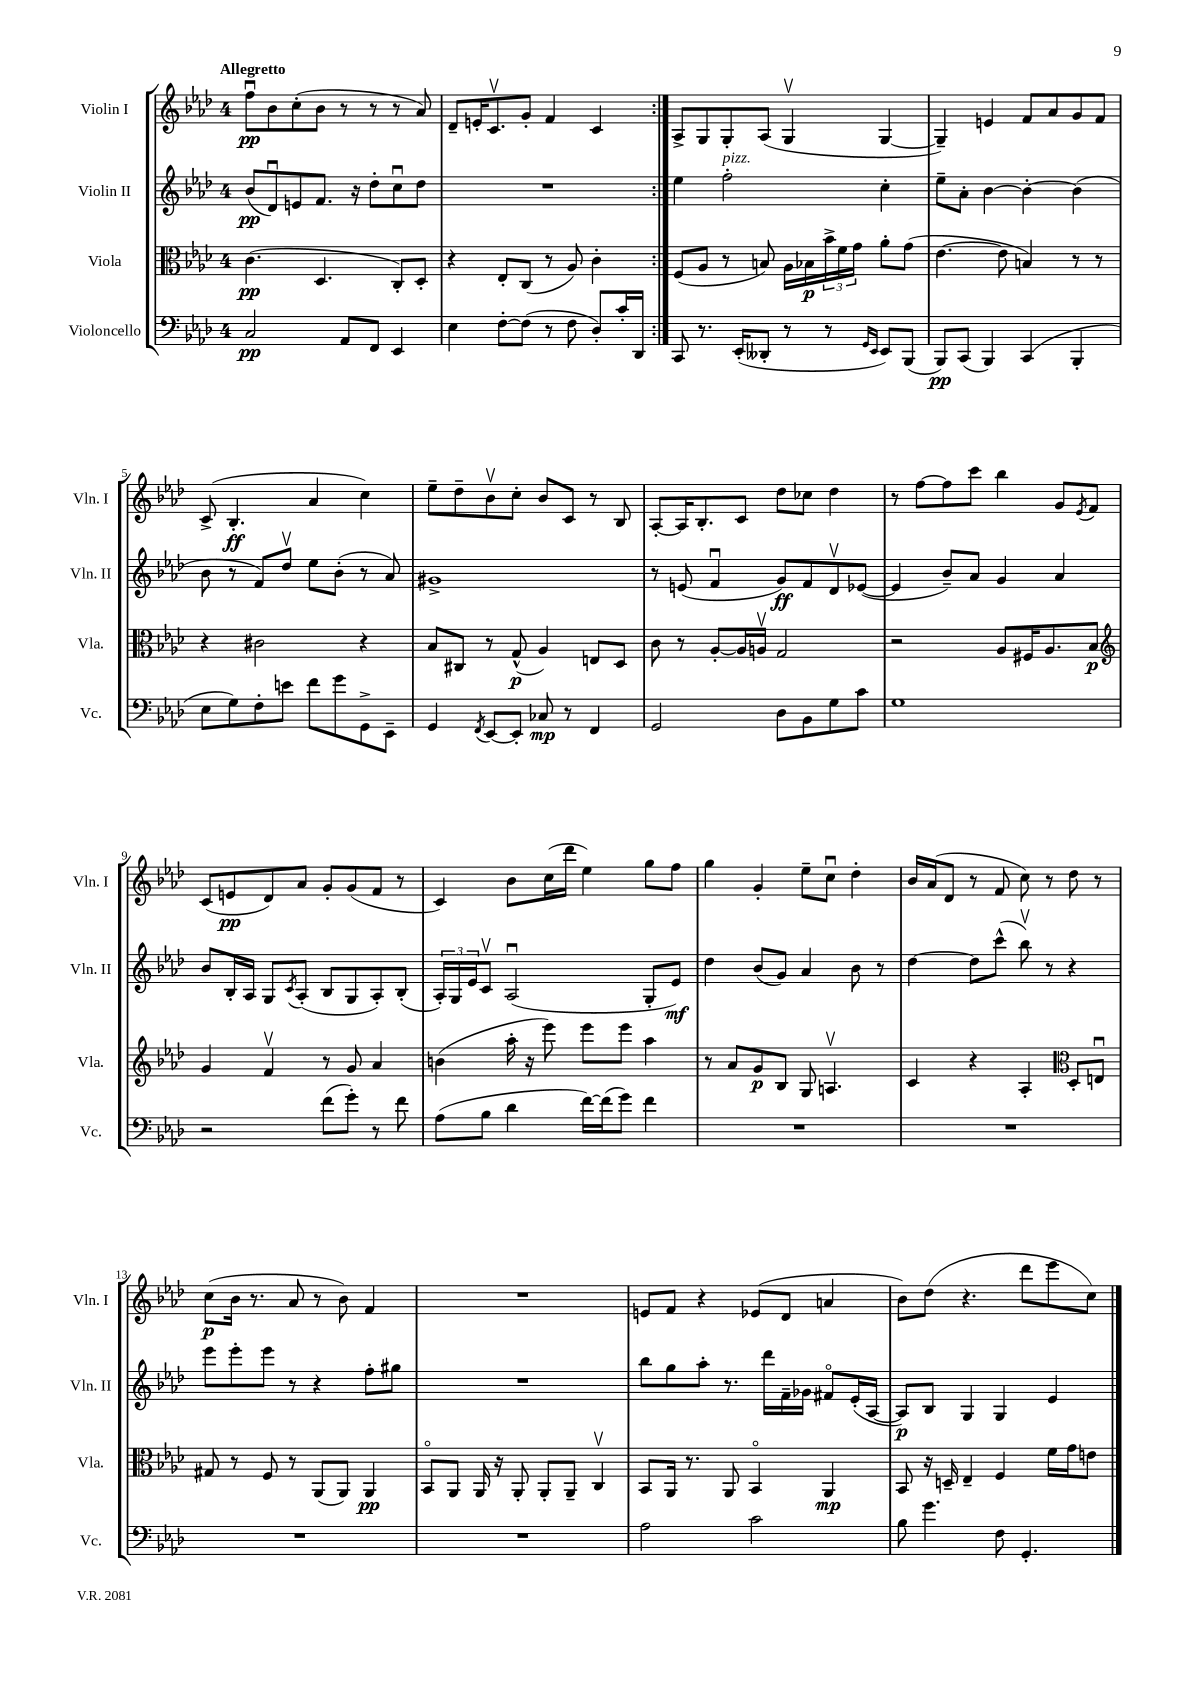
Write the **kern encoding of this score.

**kern	**kern	**kern	**kern
*staff4	*staff3	*staff2	*staff1
*clefF4	*clefC3	*clefG2	*clefG2
*k[b-e-a-d-]	*k[b-e-a-d-]	*k[b-e-a-d-]	*k[b-e-a-d-]
*M4/4	*M4/4	*M4/4	*M4/4
2C/	(4.c\	(8b-/L	8ffu\L
.	.	8d-u/)	8b-\
.	.	8e/	(8cc'\
.	4.D-/	8.f/J	8b-\J
8AA-/L	.	.	8r
.	.	16r	.
8FF/J	.	8dd-'\L	8r
4EE-/	8C'/L)	8ccu\	8r
.	8D-'/J	8dd-\J	8a-/)
=	=	=	=
4E-\	4r	1r	8d-~/L
.	.	.	16e'/K
.	.	.	8.cv/
[8F'\L	8E-'/L	.	.
(8F\]J	(8C/J	.	8g'/J
8r	8r	.	4f/
8F\	8A-/)	.	.
8D-'/L)	4c'\	.	4c/
16c'/L	.	.	.
16DD-/JJ	.	.	.
=:|!	=:|!	=:|!	=:|!
8CC/	(8F/L	4ee-\	8A-^/L
8.r	8A-/J	.	8G/
.	8r	2ff'\	8G'/
(16EE-'/LK	.	.	.
8DD--'/J	8B/)	.	(8A-/J
8r	16A-\LL	.	4Gv/
.	16B-\	.	.
8r	24b-^\	.	.
.	24f\	.	.
.	24g\JJ	.	.
16qqGG/LL	.	.	.
16qqEE-/JJ	.	.	.
8EE-/L)	8a-'\L	4cc'\	[4G/
(8BBB-/J	(8g\J	.	.
=	=	=	=
8BBB-/L)	[4.e-\	8ee-~\L	4G~/])
(8CC/J	.	8a-'\J	.
4BBB-/)	.	[4b-\	4e/
.	8e-\]	.	.
(4CC/	4B/)	4b-'\_	8f/L
.	.	.	8a-/
4BBB-'/	8r	(4b-\]	8g/
.	8r	.	8f/J
=	=	=	=
8E-\L	4r	8b-\	(8c^/
8G\)	.	8r	4.B-'/
8F'\	2c#\	8f/L)	.
8e\J	.	8dd-v/J	.
8f\L	.	8ee-\L	4a-/
8g\	.	(8b-'\J	.
8GG^\	4r	8r	4cc\)
8EE-~\J	.	8a-/)	.
=	=	=	=
4GG/	8B-/L	1g#^	8ee-~\L
.	8C#/J	.	8dd-~\
8qFF/	.	.	.
[8EE-/L	8r	.	8b-v\
8EE-'/]J	(8G^^/	.	8cc'\J
8C-/	4A-/)	.	8b-/L
8r	.	.	8c/J
4FF/	8E/L	.	8r
.	8D-/J	.	8B-/
=	=	=	=
2GG/	8c\	8r	[8A-'/L
.	8r	(8e/	16A-/]K
.	.	.	8.B-'/
.	[8A-'/L	4fu/	.
.	16A-/]L	.	8c/J
.	16Av/JJ	.	.
8D-\L	2G/	8g/L)	8dd-\L
8BB-\	.	8f/	8cc-\J
8G\	.	8d-v/	4dd-\
8c\J	.	([8e-/J	.
=	=	=	=
1G	2r	4e-/]	8r
.	.	.	[8ff\L
.	.	8b-~/L)	8ff\]
.	.	8a-/J	8ccc\J
.	8A-/L	4g/	4bb-\
.	16F#/K	.	.
.	8.A-/	.	.
.	.	4a-/	8g/L
.	.	.	8qe-/
.	8B-/J	.	8f/J
=	=	=	=
*	*clefG2	*	*
2r	4g/	8b-/L	(8c/L
.	.	16B-'/L	8e/
.	.	16A-/JJ	.
.	4fv/	8G/L	8d-/)
.	.	8qc/	.
.	.	(8A-'/J	8a-/J
(8f\L	8r	8B-/L	8g'/L
8g'\J)	8g/	8G/	(8g/
8r	4a-/	8A-'/)	8f/J
8f\	.	(8B-'/J	8r
=	=	=	=
(8A-\L	(4b\	24A-'/LL)	4c/)
.	.	24G/	.
.	.	24e-/J	.
8B-\J	.	8cv/J	.
4d-\	16aa-'\	(2A-u/	8b-\L
.	16r	.	.
.	8eee-\)	.	(16cc\L
.	.	.	16ddd-\JJ
[16f\LL)	8eee-\L	.	4ee-\)
(16f\]J	.	.	.
8g\J)	8eee-\J	.	.
4f\	4aa-\	8G'/L	8gg\L
.	.	8e-/J)	8ff\J
=	=	=	=
1r	8r	4dd-\	4gg\
.	8a-/L	.	.
.	8g/	(8b-/L	4g'/
.	8B-/J	8g/J)	.
.	8G/	4a-/	8ee-~\L
.	4.Av/	.	8ccu\J
.	.	8b-\	4dd-'\
.	.	8r	.
=	=	=	=
1r	4c/	[4dd-\	16b-/LL
.	.	.	(16a-/J
.	.	.	8d-/J
.	4r	8dd-\]L	8r
.	.	(8ccc^^\J	8f/
.	4A-'/	8bb-v\)	8cc\)
.	.	8r	8r
*	*clefC3	*	*
.	8D-'/L	4r	8dd-\
.	8Eu/J	.	8r
=	=	=	=
1r	8G#/	8eee-\L	(8cc\L
.	8r	8eee-'\	16b-\Jk
.	.	.	8.r
.	8F/	8eee-\J	.
.	8r	8r	8a-/
.	(8AA-/L	4r	8r
.	8AA-/J)	.	8b-\)
.	4AA-/	8ff'\L	4f/
.	.	8gg#\J	.
=	=	=	=
1r	8BB-o/L	1r	1r
.	8AA-/J	.	.
.	16AA-/	.	.
.	16r	.	.
.	8AA-'/	.	.
.	8AA-'/L	.	.
.	8AA-~/J	.	.
.	4Cv/	.	.
=	=	=	=
2A-\	8BB-/L	8bb-\L	8e/L
.	16AA-/Jk	8gg\	8f/J
.	8.r	.	.
.	.	8aa-'\J	4r
.	8AA-/	8.r	.
2c\	4BB-o/	.	(8e-/L
.	.	16ddd-\LL	.
.	.	16f~\	8d-/J
.	.	16g-\JJ	.
.	4AA-/	8f#o/L	4a/
.	.	(16e-'/L	.
.	.	[16A-/JJ	.
=	=	=	=
8B-\	8BB-/	8A-/]L)	8b-\L)
4.g\	16r	8B-/J	(8dd-\J
.	16D~/	.	.
.	4E-~/	4G/	4.r
8F\	4F/	4G/	.
4.GG'/	.	.	8ddd-\L
.	16f\LL	4e-/	8eee-\
.	16g\J	.	.
.	8e\J	.	8cc\J)
==	==	==	==
*-	*-	*-	*-
